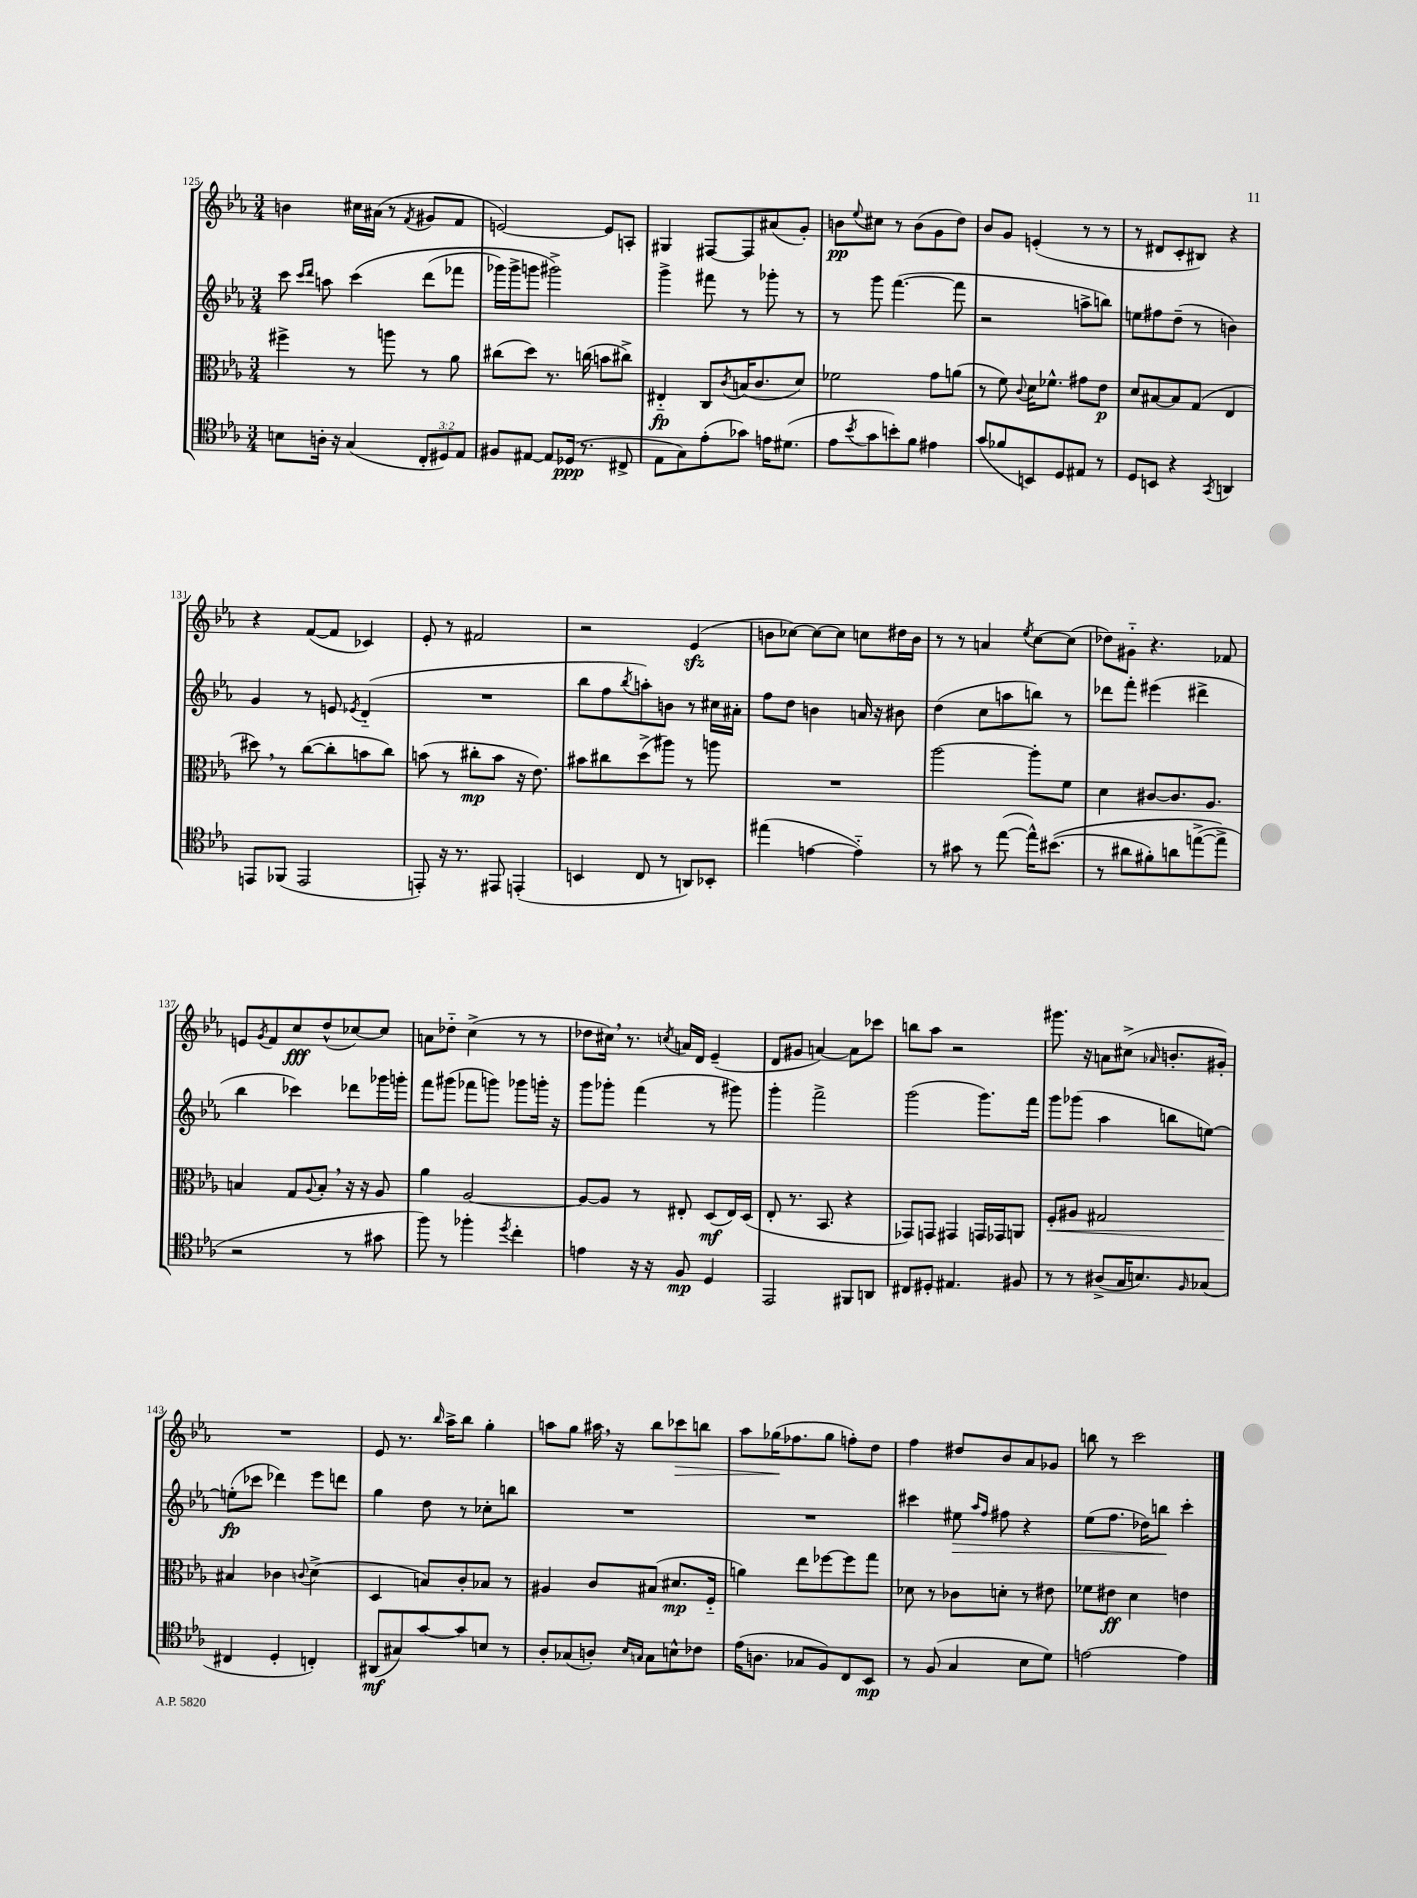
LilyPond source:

<<
\new StaffGroup <<
\new Staff = "s0" {
    \clef treble \key ees \major \numericTimeSignature \time 3/4
    b'4 cis''16 ais'16( r8 \acciaccatura { f'8 } gis'8 f'8 |
    e'2~) e'8 a8-. |
    gis4 fis8~ fis8 ais'8( g'8-.) |
    b'8\pp \appoggiatura { ees''8 } cis''8 r8 b'8( g'8 d''8) |
    bes'8 g'8 e'4-.( r8 r8 |
    r8 dis'8 c'8-. bis8) r4 |
    r4 f'8~( f'8 ces'4) |
    ees'8-. r8 fis'2 |
    r2 ees'4\sfz( |
    b'8 ces''8~) ces''8~ ces''8 c''8 dis''16 b'16 |
    r8 r8 a'4 \acciaccatura { ees''8 } c''8~ c''8( |
    des''8) gis'8-_ r4. fes'8 |
    e'8 \acciaccatura { g'8 } f'8 c''8\fff d''8-^( ces''8~) ces''8 |
    a'8 des''8-_ c''4->( r8 r8 |
    des''8 cis''16) \breathe r8. \acciaccatura { c''8 } a'16 d'16 ees'4--( |
    d'8 gis'8 a'4~) a'8 ces'''8 |
    b''8 aes''8 r2 |
    gis'''8. r16 a'8 cis''8->( \grace { aes'16 } b'8.-. gis'16-.) |
    R2. |
    ees'8 r8. \grace { bes''16 } aes''16-> bes''8 g''4-. |
    a''8 g''8 ais''16 \breathe r16 bes''8 ces'''8\> b''8 |
    aes''8 ges''16\!( fes''8. ges''8 f''8-.) d''8 |
    f''4 dis''8 bes'8 aes'8 ges'8 |
    b''8 r8 c'''2 \bar "|." |
}
\new Staff = "s1" {
    \clef treble \key ees \major \numericTimeSignature \time 3/4
    c'''8 \grace { c'''16 d'''16 } a''8 c'''4\( d'''8( fes'''8 |
    ges'''16) ges'''16-> g'''8 gis'''2->\) |
    g'''4-> fis'''8 r8 ges'''8-. r8 |
    r8 g'''8 f'''4.~( f'''8 |
    r2 a''8-> b''8) |
    e''8 fis''8 d''8--( r8 b'4) |
    g'4 r8 e'8 \acciaccatura { ees'8 } d'4-_( |
    R2. |
    bes''8 f''8 \acciaccatura { bes''8 } a''8-.) b'8 r8 cis''16 ais'16-. |
    f''8 d''8 b'4 a'16 r16 bis'8 |
    d''4( c''8 a''8 b''8) r8 |
    des'''8 f'''8-. eis'''4( dis'''4-> |
    bes''4 ces'''4) des'''8 ges'''16 g'''16-. |
    f'''8 gis'''8( fes'''8 g'''8) ges'''8 g'''16-. r16 |
    g'''8 ges'''8-. f'''4( r8 gis'''8) |
    g'''4-. f'''2-> |
    g'''2( g'''8.) f'''16 |
    g'''8 ges'''8( aes''4 b''8 e''8~) |
    e''8-.\fp( ces'''8 des'''4) ees'''8 d'''8 |
    g''4 d''8 r8 ces''8-. b''8 |
    R2. |
    R2. |
    cis'''4 eis''8\> \grace { aes''16 f''16 } fis''8 r4 |
    ees''8( f''8. des''16) b''8\! c'''4-. \bar "|." |
}
\new Staff = "s2" {
    \clef alto \key ees \major \numericTimeSignature \time 3/4
    fis''4-> r8 a''8 r8 aes'8 |
    cis''8( d''8) r8. c''16( b'8 cis''8->) |
    eis4-_\fp c8 \acciaccatura { c'8 } b16( c'8. d'8) |
    fes'2 g'8 a'8( |
    r8 f'8) \appoggiatura { c'8 } d'16 fes'8.-^ gis'8 ees'8\p |
    d'8 bis8~ bis8 g8( ees4 |
    dis''8) \breathe r8 c''8~( c''8-. b'8 c''8) |
    b'8( r8 cis''8-.\mp b'8 r16 ees'8.) |
    bis'8 cis''8 d''8->( ais''8) r8 a''8 |
    R2. |
    aes''2~ aes''8-. f'8 |
    d'4 cis'8~ cis'8. aes8. |
    b4 g8 \appoggiatura { aes8 } b8-. \breathe r16 r16 aes8 |
    aes'4 aes2~ |
    aes8~ aes8 r8 eis8-. d8\mf( eis16) d16( |
    ees8-. r8. bes,8. r4 |
    ges,8) g,8 gis,4 g,16 ges,16 a,8 |
    f8-.\< ais8 gis2 |
    bis4\! ces'4 \appoggiatura { c'8 } d'4->( |
    d4 b8) c'8-. bes8 r8 |
    ais4 c'8 bis8( dis'8.\mp f16-_ |
    a'4) ees''8 fes''8~ fes''8 g''8 |
    des'8 r8 ces'8 d'8-. r8 eis'8 |
    fes'8 eis'8\ff d'4 e'4 \bar "|." |
}
\new Staff = "s3" {
    \clef tenor \key ees \major \numericTimeSignature \time 3/4 \override Staff.TupletNumber.text = #tuplet-number::calc-fraction-text
    b8 a16-. r16 g4( \tuplet 3/2 { c8-. dis8) ees8 } |
    fis8 eis8~ eis8 des16\ppp( r8. cis8-> |
    ees8 g8) ees'8-.( ges'8) e'16 dis'8.( |
    ees'8 \acciaccatura { bes'8 } g'8 b'8-.) f'8 eis'4 |
    g'8( fes'8 b,8) d8 eis8 r8 |
    d8 b,8 r4 \acciaccatura { g,8 } a,4 |
    e,8 fes,8( e,2 |
    e,8-.) r16 r8. eis,8 e,4-.( |
    b,4 c8 r8 a,8) bes,8-. |
    eis''4( e'4~ e'4-_) |
    r8 gis'8 r8 ees''8~( ees''16-^) bis'8.(\( |
    r8 ais'8 fis'8-.) a'8 e''8~->( e''8->\) |
    r2 r8 gis'8 |
    f''8) r8 fes''4-. \acciaccatura { d''8 } c''4-. |
    e'4 r16 r16 f8\mp d4 |
    ees,2 fis,8 a,8 |
    cis8 dis8-. eis4. fis8 |
    r8 r8 ais8->( g16 b8.) \grace { f16 } ges8( |
    cis4 d4-. c4-.) |
    ais,8\mf( gis8) g'8~ g'8 b8 r8 |
    aes8-. ges8( a8-.) \grace { bes16 g16 } g8 b8-^ ces'8 |
    ees'16( a8. ges8 f8) c8 bes,8\mp |
    r8 f8( g4 bes8 d'8) |
    e'2~ e'4 \bar "|." |
}
>>
>>
\layout { \context { \Score currentBarNumber = #125 } }
